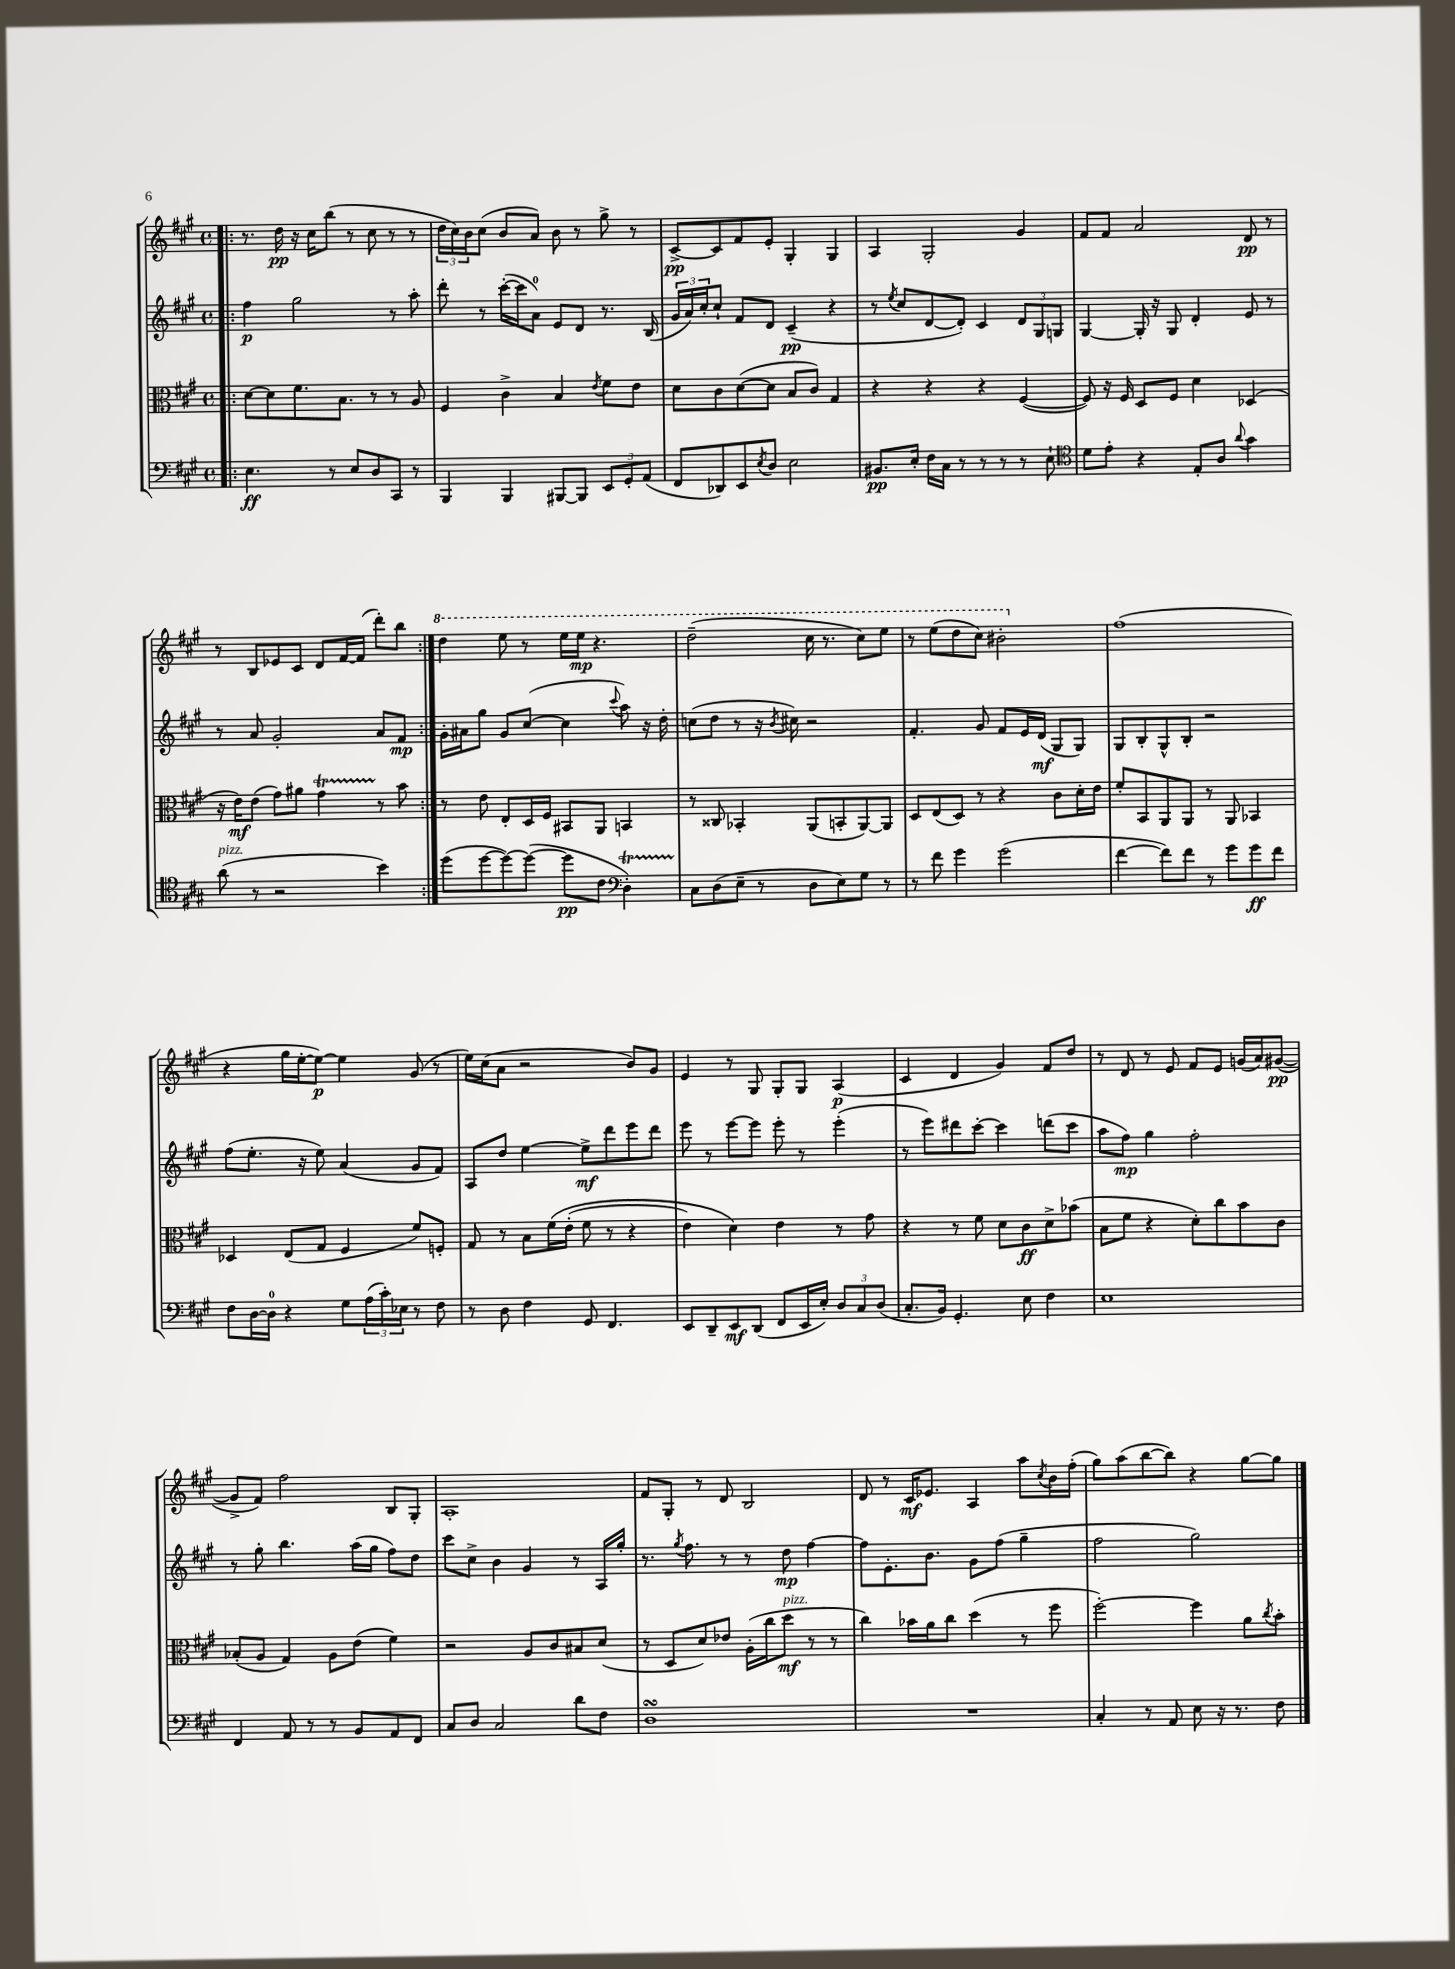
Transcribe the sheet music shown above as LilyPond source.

<<
\new StaffGroup <<
\new Staff = "s0" {
    \clef treble \key a \major \defaultTimeSignature \time 4/4
    \repeat volta 2 { \bar ".|:" r8. d''16\pp r16 cis''16 b''8( r8 cis''8 r8 r8 |
    \tuplet 3/2 { d''16 cis''16) b'16 } cis''8( b'8 a'8) b'8 r8 gis''8-> r8 |
    cis'8~->\pp cis'8 fis'8 e'8-. gis4-. gis4 |
    a4 gis2-. gis'4 |
    fis'8 fis'8 a'2 d'8\pp r8 |
    r8 b8 ees'8 cis'8 d'8 fis'16~ fis'16( d'''8-.) b''8 | }
    \ottava #1 d'''4 e'''8 r8 e'''16 e'''16\mp r4. |
    d'''2--( cis'''16 r8. cis'''8) e'''8 |
    r8 e'''8( d'''8 cis'''8) bis''2-. \ottava #0 |
    fis''1( |
    r4 gis''16 e''16~-. e''8~\p) e''4 gis'8( r8 |
    e''16) cis''16( a'8 r2 b'8) gis'8 |
    e'4 r8 gis8 gis8-. gis8 a4\p( |
    cis'4 d'4 gis'4) fis'8 d''8 |
    r8 d'8 r8 e'8 fis'8 e'8 g'16( a'16) gis'8~\pp( |
    gis'8-> fis'8) fis''2 b8 gis8-. |
    a1-. |
    fis'8 gis8-. r8 d'8 b2 |
    d'8 r8 cis'16\mf ees'8. a4 a''8 \acciaccatura { cis''8 } b'16 fis''16-.( |
    gis''8) a''8( b''8~ b''8) r4 gis''8~ gis''8 \bar "|." |
}
\new Staff = "s1" {
    \clef treble \key a \major \defaultTimeSignature \time 4/4
    \repeat volta 2 { \bar ".|:" fis''4\p gis''2 r8 a''8-. |
    d'''8-. r8 cis'''16~-.( cis'''16 a'8-0) e'8 d'8 r8. b16( |
    \tuplet 3/2 { gis'16 a'16) cis''16-. } cis''8-! fis'8 d'8 cis'4--\pp( r4 |
    r8 \acciaccatura { e''8 } cis''8 d'8~ d'8-.) cis'4 \tuplet 3/2 { d'8 gis8 g8 } |
    gis4~ gis16-. r16 gis8 d'4-. e'8 r8 |
    r8 a'8 gis'2-. a'8 fis'8\mp | }
    gis'16-. ais'16 gis''8 gis'8 cis''8~( cis''4 \appoggiatura { cis'''8 } a''8) r16 d''16-. |
    c''8( d''8 r8 r16 \acciaccatura { b'8 } cis''16) r2 |
    fis'4.-. gis'8 fis'8 e'16 d'16\mf( gis8 gis8) |
    gis8 b8-. gis8-^ b8-. r2 |
    fis''8( e''8.-. r16 e''8) a'4( gis'8 fis'8) |
    a8 d''8 e''4~ e''8->\mf d'''8 e'''8 d'''8 |
    e'''8 r8 e'''8~ e'''8 e'''8-. r8 e'''4-.( |
    r8 e'''8) dis'''8 cis'''8~-. cis'''4 d'''8( cis'''8 |
    a''8 fis''8\mp) gis''4 fis''2-. |
    r8 gis''8-. b''4. a''16( gis''16 fis''8) d''8 |
    cis'''8 cis''8-> b'4 gis'4 r8 a16 gis''16-. |
    r8. \acciaccatura { gis''8 } fis''8. r8 r8 d''8\mp fis''4~ |
    fis''8 e'8.-. b'8. gis'8 fis''8( gis''4-- |
    fis''2 gis''2) \bar "|." |
}
\new Staff = "s2" {
    \clef alto \key a \major \defaultTimeSignature \time 4/4
    \repeat volta 2 { \bar ".|:" d'8~ d'8 fis'8. b8. r8 r8 a8 |
    fis4 cis'4-> b4 \acciaccatura { e'8 } fis'8 e'8 |
    d'8 cis'8 d'8~( d'8 b8 cis'8) gis4 |
    r4 r4 r4 fis4~( |
    fis8) r16 fis16 d8 fis8 d'4 des4( |
    r16 e'16\mf) e'8( gis'8) ais'8 gis'4\startTrillSpan r8\stopTrillSpan b'8 | }
    r8 e'8 e8-. d16 fis16 bis,8 a,8 b,4 |
    r8 cisis8 bes,4-. a,8( b,8-. a,8~) a,8 |
    d8 e8( d8) r8 r4 cis'8 d'16-. e'16 |
    fis'8-. b,8 a,8 a,8 r8 a,8 bes,4 |
    des4 e8( gis8 fis4 fis'8) f8-. |
    gis8 r8 b8 fis'16\( e'16-.( fis'8 r8 r4 |
    e'4) d'4\) e'4 r8 gis'8 |
    r4 r8 fis'8 d'8 cis'8\ff d'8-> bes'8( |
    b8 fis'8 r4 d'8-.) cis''8 b'8 cis'8 |
    bes8-.( a8 gis4) a8 e'8( fis'4) |
    r2 a8 cis'8 bis8 d'8( |
    r8 d8 d'8) ees'8 a16-.( cis''16 d''8\mf^\markup { \italic "pizz." } r8 r8 |
    cis''4) bes'16 a'16 cis''8 d''4( r8 fis''8 |
    fis''2~-.) fis''4 a'8 \acciaccatura { cis''8 } b'8-. \bar "|." |
}
\new Staff = "s3" {
    \clef bass \key a \major \defaultTimeSignature \time 4/4
    \repeat volta 2 { \bar ".|:" e4.\ff r8 e8 d8 cis,8 r8 |
    b,,4 b,,4 bis,,8~ bis,,8 \tuplet 3/2 { e,8 gis,8-. a,8( } |
    fis,8 des,8) e,8 \acciaccatura { e8 } d8 e2 |
    bis,8.\pp e16-. fis16 cis16 r8 r8 r8 r8 e8-! |
    \clef tenor d'8 e'8-. r4 e8-. a8 \appoggiatura { a'8 } gis'4 |
    a'8^\markup { \italic "pizz." }( r8 r2 b'4) | }
    d''8( d''8~ d''8~) d''8~( d''8\pp cis'8 \clef bass d4-.\startTrillSpan) |
    cis8\stopTrillSpan d8( e8-- r8 d8 e8) gis8 r8 |
    r8 fis'8 gis'4 gis'2( |
    fis'4~ fis'8) fis'8 r8 gis'8 gis'8\ff fis'8 |
    fis8 d16~ d16-0 r4 gis8 \tuplet 3/2 { a16( cis'16-.) ees16 } r8 fis8 |
    r8 d8 fis4 gis,8 fis,4. |
    e,8 d,8-- e,8\mf d,8( fis,8 e,16 e16-.) \tuplet 3/2 { d8 cis8 d8( } |
    cis8.-. b,16) gis,4.-. e8 fis4 |
    e1 |
    fis,4 a,8 r8 r8 b,8 a,8 fis,8 |
    cis8 d8 cis2 d'8 fis8 |
    d1\turn |
    R1 |
    cis4-. r8 a,8 e8 r16 r8. fis8 \bar "|." |
}
>>
>>
\layout { \context { \Score \remove "Bar_number_engraver" } }
